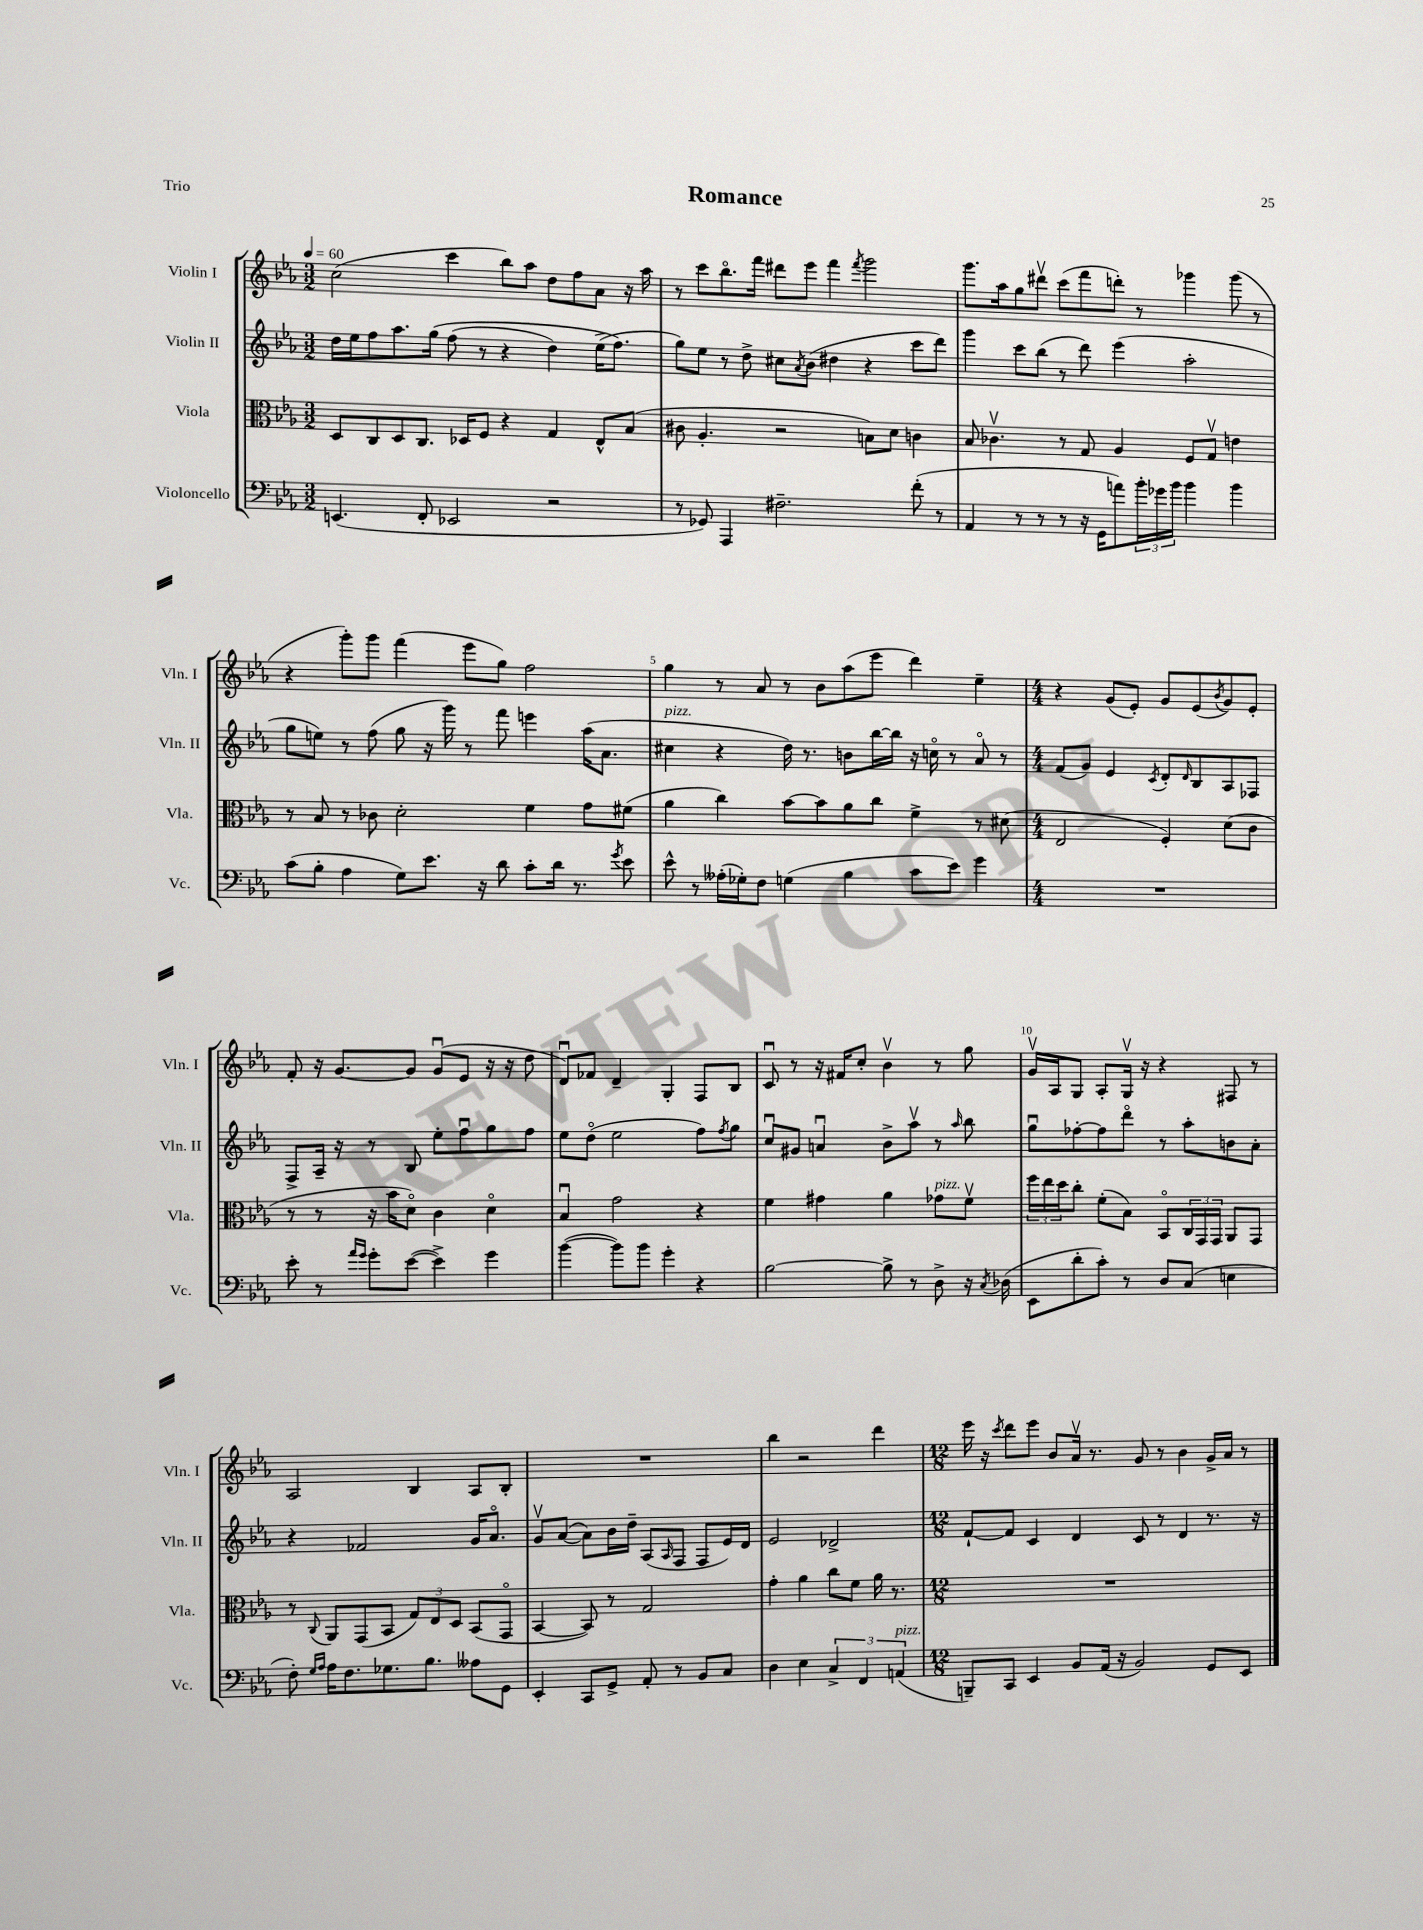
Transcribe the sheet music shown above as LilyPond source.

\header { title = "Romance" piece = "Trio" }
<<
\new StaffGroup <<
\new Staff = "s0" \with { instrumentName = "Violin I" shortInstrumentName = "Vln. I" } {
    \clef treble \key ees \major \numericTimeSignature \time 3/2 \tempo 4 = 60
    c''2( c'''4 bes''8) aes''8 d''8 f''8 aes'8 r16 aes''16 |
    r8 c'''8 bes''8.\flageolet f'''16 dis'''8 ees'''8 f'''4 \acciaccatura { f'''8 } g'''2 |
    g'''8. aes''16 g''8 dis'''8\upbow c'''8( f'''8 d'''8-.) r8 ges'''4 ges'''8( r8 |
    r4 g'''8-.) g'''8 f'''4( ees'''8 g''8) f''2 |
    g''4 r8 aes'8 r8 bes'8 aes''8( ees'''8 d'''4) ees''4-- |
    \numericTimeSignature \time 4/4 r4 g'8( ees'8-.) g'8 ees'8( \acciaccatura { bes'8 } g'8) ees'8-. |
    f'8-. r16 g'8.~ g'8 g'8\downbow( ees'8 r16 r16 d''8 |
    d'8\downbow) fes'8 d'4-- g4-. f8 bes8 |
    c'8\downbow r8 r16 fis'16 c''8-. bes'4\upbow r8 g''8 |
    g'16\upbow aes16 g8 aes8-. g16\upbow r16 r4 fis8 r8 |
    aes2 bes4 aes8 bes8-. |
    R1 |
    bes''4 r2 d'''4 |
    \numericTimeSignature \time 12/8 ees'''16 r16 \acciaccatura { c'''8 } d'''8 ees'''8 bes'8 aes'16\upbow r8. g'8 r8 bes'4 g'16-> aes'16 r8 \bar "|." |
}
\new Staff = "s1" \with { instrumentName = "Violin II" shortInstrumentName = "Vln. II" } {
    \clef treble \key ees \major \numericTimeSignature \time 3/2
    d''16 ees''16 f''8 aes''8. g''16\( f''8( r8 r4 d''4) ees''16->( f''8.\) |
    g''8) ees''8 r8 d''8-> cis''8 \acciaccatura { aes'8 } bes'8( dis''4 r4 c'''8 d'''8) |
    g'''4 c'''8 bes''8( r8 d'''8) ees'''4( aes''2-. |
    g''8 e''8) r8 f''8( g''8 r16 g'''16) r8 f'''8 e'''4 aes''16( aes'8. |
    cis''4^\markup { \italic "pizz." } r4 d''16) r8. b'8 bes''16~ bes''16 r16 c''16\flageolet r8 aes'8\flageolet r8 |
    \numericTimeSignature \time 4/4 f'8( g'8) ees'4 \acciaccatura { c'8 } d'8-. \grace { d'16 } bes8 aes8 fes8 |
    f8-> aes16-- r16 r8 bes8 ees''8-. f''8\downbow g''8 f''8 |
    ees''8 d''8\flageolet( ees''2 f''8) \acciaccatura { f''8 } g''8 |
    c''8\downbow gis'8 a'4\downbow bes'8-> aes''8\upbow r8 \grace { aes''16 } bes''8 |
    g''8\downbow fes''8~-. fes''8 d'''8\flageolet r8 aes''8-. b'8 aes'8-. |
    r4 fes'2 g'16 aes'8.\flageolet |
    g'8\upbow aes'8~( aes'8) bes'16 d''16-- aes8( \grace { aes16 } f8 f8 ees'16) d'16 |
    ees'2 des'2-> |
    \numericTimeSignature \time 12/8 f'8~-! f'8 c'4 d'4 c'8 r8 d'4 r8. r16 \bar "|." |
}
\new Staff = "s2" \with { instrumentName = "Viola" shortInstrumentName = "Vla." } {
    \clef alto \key ees \major \numericTimeSignature \time 3/2
    d8 c8 d8 c8. des16 f8 r4 g4 ees8-^ bes8( |
    cis'8 aes4.-. r2 b8) d'8 c'4 |
    bes8 ces'4.\upbow r8 g8 aes4 f8 g8\upbow e'4 |
    r8 bes8 r8 ces'8 d'2-. f'4 g'8 fis'8( |
    aes'4 c''4) bes'8~ bes'8 aes'8 c''8 f'4-> r8 dis'8( |
    \numericTimeSignature \time 4/4 ees2 f4-.) d'8( c'8 |
    r8 r8 r16 bes'16 d'8\flageolet) c'4 d'4\flageolet |
    bes4\downbow g'2 r4 |
    f'4 gis'4 aes'4 ges'8^\markup { \italic "pizz." } f'8\upbow |
    \tuplet 3/2 { f''16 ees''16 d''16 } c''8-. f'8-.( bes8) bes,8\flageolet \tuplet 3/2 { c16 g,16 g,16 } aes,8 g,8 |
    r8 \appoggiatura { c8 } aes,8 g,8( bes,8 \tuplet 3/2 { g8) ees8 d8 } bes,8( g,8\flageolet |
    bes,4~ bes,8) r8 g2 |
    g'4-. aes'4 c''8 f'8 aes'16 r8. |
    \numericTimeSignature \time 12/8 R1. \bar "|." |
}
\new Staff = "s3" \with { instrumentName = "Violoncello" shortInstrumentName = "Vc." } {
    \clef bass \key ees \major \numericTimeSignature \time 3/2
    e,4.( f,8-. ees,2 r2 |
    r8 ges,8) aes,,4 fis2.-- f'8-.( r8 |
    aes,4 r8 r8 r8 r16 g,16 a'8) \tuplet 3/2 { bes'16-. ges'16 bes'16 } bes'4 bes'4 |
    c'8( bes8-. aes4 g8) ees'8. r16 d'8 c'8-. d'16 r8. \acciaccatura { g'8 } ees'8 |
    ees'8-^ r8 aeses16-.( ges16-.) f8 g4( bes4 c'8 ees'8) g'4 |
    \numericTimeSignature \time 4/4 R1 |
    ees'8-. r8 \grace { aes'16 g'16 } g'8-. ees'8~( ees'4->) g'4 |
    bes'4~( bes'8) bes'8 g'4-. r4 |
    bes2~ bes8-> r8 d8-> r16 \acciaccatura { c8 } des16( |
    ees,8 d'8-. c'8-.) r8 d8 c8( e4 |
    f8-.) \grace { g16 aes16 } aes16 f8. ges8. bes8. aeses8 g,8 |
    ees,4-. c,8 g,8-> aes,8-. r8 bes,8 c8 |
    d4 ees4 \tuplet 3/2 { c4-> f,4 a,4^\markup { \italic "pizz." }( } |
    \numericTimeSignature \time 12/8 b,,8--) c,8 ees,4 bes,8 aes,16( r16 bes,2) g,8 ees,8 \bar "|." |
}
>>
>>
\layout { \context { \Score \override BarNumber.break-visibility = ##(#f #t #t) barNumberVisibility = #(every-nth-bar-number-visible 5) } }
